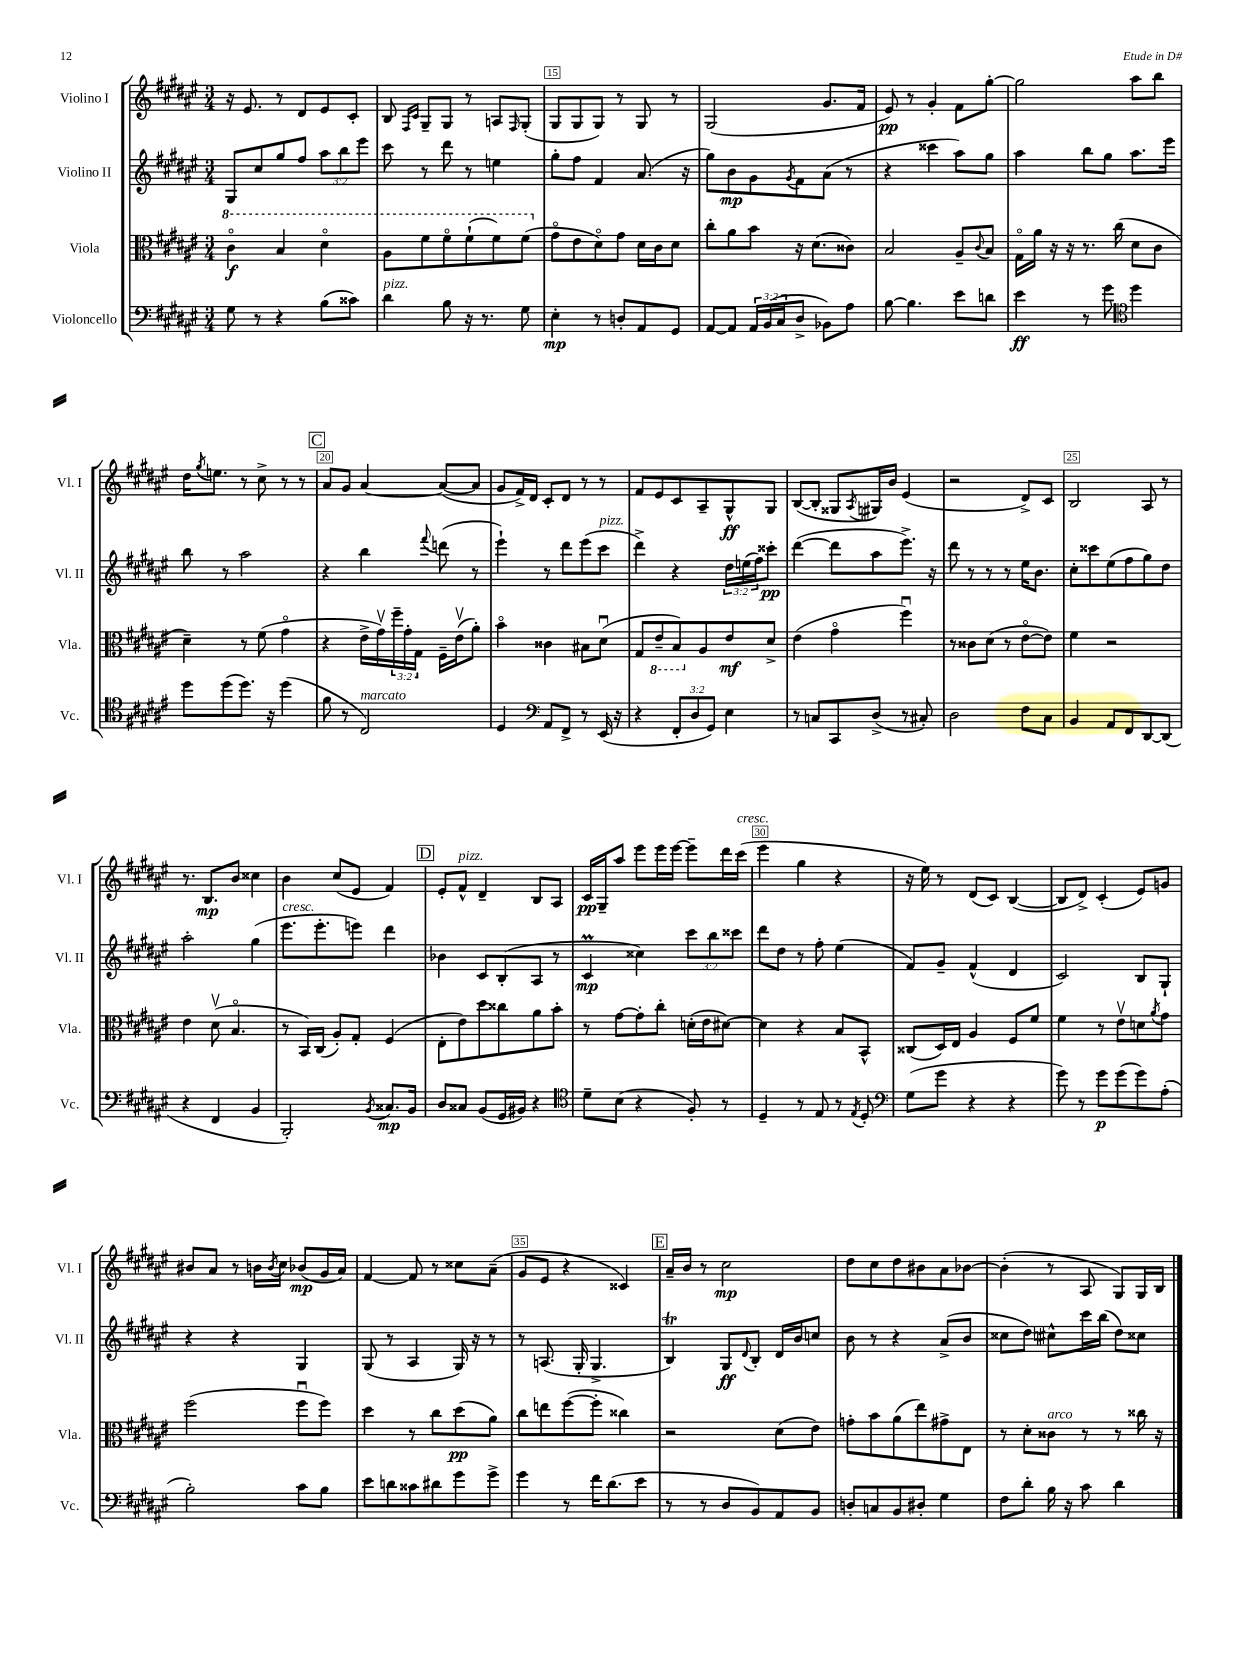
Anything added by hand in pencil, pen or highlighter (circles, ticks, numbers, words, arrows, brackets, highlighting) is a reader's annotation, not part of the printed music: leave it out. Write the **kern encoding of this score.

**kern	**dynam	**kern	**dynam	**kern	**dynam	**kern	**dynam
*part4	*part4	*part3	*part3	*part2	*part2	*part1	*part1
*staff4	*staff4	*staff3	*staff3	*staff2	*staff2	*staff1	*staff1
*I"Violoncello	*	*I"Viola	*	*I"Violino II	*	*I"Violino I	*
*I'Vc.	*	*I'Vla.	*	*I'Vl. II	*	*I'Vl. I	*
*clefF4	*	*clefC3	*	*clefG2	*	*clefG2	*
*k[f#c#g#d#a#e#]	*	*k[f#c#g#d#a#e#]	*	*k[f#c#g#d#a#e#]	*	*k[f#c#g#d#a#e#]	*
*M3/4	*	*M3/4	*	*M3/4	*	*M3/4	*
*	*	*8va	*	*	*	*	*
=13	=13	=13	=13	=13	=13	=13	=13
8G#\	.	4cc#\	f	8G#/L	.	16r	.
.	.	.	.	.	.	8.e#/	.
8r	.	.	.	8cc#/	.	.	.
4r	.	4b/	.	8gg#/	.	8r	.
.	.	.	.	8ff#/J	.	8d#/L	.
(8B\L	.	4dd#\	.	12aa#\L	.	8e#/	.
.	.	.	.	12bb\	.	.	.
8c##X\J)	.	.	.	.	.	8c#'/J	.
.	.	.	.	12eee#\J	.	.	.
=14	=14	=14	=14	=14	=14	=14	=14
!LO:TX:a:i:t=pizz.	!	!	!	!	!	!	!
4d#\	.	8a#\L	.	8ccc#\	.	8B/	.
.	.	.	.	.	.	16qqF#/LL	.
.	.	.	.	.	.	16qqc#/JJ	.
.	.	8ff#\	.	8r	.	8G#~/L	.
8B\	.	8ff#\	.	8ddd#\	.	8G#/J	.
16r	.	(8ff#`\	.	8r	.	8r	.
8.r	.	.	.	.	.	.	.
.	.	8ff#\)	.	4een\	.	8An/L	.
.	.	.	.	.	.	16qqF#/	.
8G#\	.	(8ff#\J	.	.	.	(8G#'/J	.
=15	=15	=15	=15	=15	=15	=15	=15
*	*	*X8va	*	*	*	*	*
4E#'\	mp	8g#\L	.	8gg#'\L	.	8G#/L	.
.	.	8e#\	.	8ff#\J	.	8G#/	.
8r	.	8d#\)	.	4f#/	.	8G#/J)	.
8Dn'/L	.	8g#\J	.	.	.	8r	.
8AA#/	.	16d#\LL	.	(8.a#/	.	8G#/	.
.	.	16c#\J	.	.	.	.	.
8GG#/J	.	8d#\J	.	.	.	8r	.
.	.	.	.	16r	.	.	.
=16	=16	=16	=16	=16	=16	=16	=16
[8AA#/L	.	8cc#'\L	.	8gg#\L)	.	(2G#/	.
8AA#/J]	.	8a#\	.	8b\	mp	.	.
24AA#/LL	.	8b\J	.	8g#\	.	.	.
(24BB/	.	.	.	.	.	.	.
24C#/J	.	.	.	.	.	.	.
.	.	.	.	8qg#/	.	.	.
8D#^/J	.	16r	.	8f#\	.	.	.
.	.	(8.d#\L	.	.	.	.	.
8BB-X\L)	.	.	.	(8a#\J	.	8.g#/L	.
8A#\J	.	8c##X\J)	.	8r	.	.	.
.	.	.	.	.	.	16f#/Jk	.
=17	=17	=17	=17	=17	=17	=17	=17
[8B\	.	2B/	.	4r	.	8e#/)	pp
4.B\]	.	.	.	.	.	8r	.
.	.	.	.	4ccc##X\	.	4g#'/	.
8e#\L	.	8A#~/L	.	8aa#\L)	.	8f#\L	.
.	.	8qqc#/	.	.	.	.	.
8dn\J	.	8B/J	.	8gg#\J	.	[8gg#'\J	.
=18	=18	=18	=18	=18	=18	=18	=18
4e#\	ff	16G#\LL	.	4aa#\	.	2gg#\]	.
.	.	16a#\JJ	.	.	.	.	.
.	.	16r	.	.	.	.	.
.	.	16r	.	.	.	.	.
8r	.	8.r	.	8bb\L	.	.	.
8g#\	.	.	.	8gg#\J	.	.	.
.	.	(16cc#\	.	.	.	.	.
*clefC4	*	*	*	*	*	*	*
4dd#\	.	8d#\L	.	8.aa#\L	.	8aa#\L	.
.	.	8c#\J	.	.	.	8bb\J	.
.	.	.	.	16eee#\Jk	.	.	.
!!LO:LB:g=z
=19	=19	=19	=19	=19	=19	=19	=19
8dd#\L	.	4d#~\)	.	8bb\	.	16dd#\KL	.
.	.	.	.	.	.	8qgg#/	.
.	.	.	.	.	.	8.een\J	.
(8dd#\	.	.	.	8r	.	.	.
8.dd#\J)	.	8r	.	2aa#\	.	8r	.
.	.	(8f#\	.	.	.	8cc#^\	.
16r	.	.	.	.	.	.	.
(4dd#\	.	4g#\	.	.	.	8r	.
.	.	.	.	.	.	8r	.
!!LO:REH:place=s1:t=C
=20	=20	=20	=20	=20	=20	=20	=20
8f#\	.	4r	.	4r	.	8a#/L	.
8r	.	.	.	.	.	8g#/J	.
!LO:TX:a:i:t=marcato	!	!	!	!	!	!	!
2C#/)	.	16e#^\LL	.	4bb\	.	[4a#/	.
.	.	16g#v\)	.	.	.	.	.
.	.	24ff#~\	.	.	.	.	.
.	.	24g#'\	.	.	.	.	.
.	.	24G#\JJ	.	.	.	.	.
.	.	.	.	8qqfff#/	.	.	.
.	.	16F#~\LL	.	(8dddn\	.	(8a#/L_	.
.	.	(16e#v\J	.	.	.	.	.
.	.	8a#'\J)	.	8r	.	8a#/J]	.
=21	=21	=21	=21	=21	=21	=21	=21
4D#/	.	4b\	.	4eee#`\)	.	8g#/L	.
.	.	.	.	.	.	16f#^/L)	.
.	.	.	.	.	.	16d#/JJ	.
*clefF4	*	*	*	*	*	*	*
8AA#/L	.	4c##X\	.	8r	.	8c#'/L	.
8FF#^/J	.	.	.	8ddd#\L	.	8d#/J	.
8r	.	8B#X\L	.	(8eee#\	.	8r	.
!	!	!	!	!LO:TX:a:i:t=pizz.	!	!	!
(16EE#/	.	(8d#u\J	.	8ccc#\J	.	8r	.
16r	.	.	.	.	.	.	.
=22	=22	=22	=22	=22	=22	=22	=22
4r	.	8G#/L	.	4ddd#^\)	.	8f#/L	.
*	*	*8ba	*	*	*	*	*
.	.	8E#~/	.	.	.	8e#/	.
12FF#'/L	.	8BB/)	.	4r	.	8c#/	.
12D#/	.	.	.	.	.	.	.
*	*	*X8ba	*	*	*	*	*
.	.	8A#/	.	.	.	8A#~/	.
12GG#/J)	.	.	.	.	.	.	.
4E#\	.	8e#/	mf	24dd#\LL	.	8G#^^/	ff
.	.	.	.	(24een\	.	.	.
.	.	.	.	24ff#\J)	.	.	.
.	.	8d#^/J	.	8ccc##X'\J	pp	8G#/J	.
=23	=23	=23	=23	=23	=23	=23	=23
8r	.	(4e#\	.	([4ddd#\	.	([8B/L	.
8Cn/L	.	.	.	.	.	8B'/J]	.
8CC#/	.	4g#\	.	8ddd#\L]	.	8G##X/L	.
.	.	.	.	.	.	8qA#/	.
(8D#^/J	.	.	.	8aa#\	.	16G#X/L)	.
.	.	.	.	.	.	16b/JJ	.
8r	.	4ff#u\)	.	8.eee#^\J)	.	(4e#/	.
8C#X'/)	.	.	.	.	.	.	.
.	.	.	.	16r	.	.	.
=24	=24	=24	=24	=24	=24	=24	=24
2D#\	.	8r	.	8ddd#\	.	2r	.
.	.	8c##X\L	.	8r	.	.	.
.	.	(8d#\J	.	8r	.	.	.
.	.	8r	.	8r	.	.	.
8F#\L	.	[8e#\L	.	16ee#\KL	.	8d#^/L)	.
.	.	.	.	8.b\J	.	.	.
8C#\J	.	8e#\J])	.	.	.	8c#/J	.
=25	=25	=25	=25	=25	=25	=25	=25
4BB/	.	4f#\	.	8cc#'\L	.	2B/	.
.	.	.	.	8ccc##X\	.	.	.
8AA#/L	.	2r	.	(8ee#\	.	.	.
8FF#/	.	.	.	8ff#\	.	.	.
[8DD#/	.	.	.	8gg#\)	.	8A#/	.
(8DD#/J]	.	.	.	8dd#\J	.	8r	.
!!LO:LB:g=z
=26	=26	=26	=26	=26	=26	=26	=26
4r	.	4e#\	.	2aa#'\	.	8.r	.
.	.	.	.	.	.	8.B/L	mp
4FF#/	.	(8d#v\	.	.	.	.	.
.	.	4.B/	.	.	.	8b/J	.
4BB/	.	.	.	(4gg#\	.	4cc##X\	.
=27	=27	=27	=27	=27	=27	=27	=27
!	!	!	!	!LO:TX:a:i:t=cresc.	!	!	!
2BBB'/)	.	8r	.	8.eee#\L	.	4b\	.
.	.	16BB/LL)	.	.	.	.	.
.	.	(16C#/JJ	.	8.eee#'\	.	.	.
.	.	8A#'/L)	.	.	.	(8cc#/L	.
.	.	8G#'/J	.	8eeen\J)	.	8e#/J	.
8qBB/	.	.	.	.	.	.	.
8.C##X/L	mp	(4F#/	.	4ddd#\	.	4f#/)	.
16BB/Jk	.	.	.	.	.	.	.
!!LO:REH:place=s1:t=D
=28	=28	=28	=28	=28	=28	=28	=28
8D#/L	.	8E#'\L	.	4b-X\	.	8e#'/L	.
!	!	!	!	!	!	!LO:TX:a:i:t=pizz.	!
8C##X/J	.	8e#\)	.	.	.	8f#^^/J	.
(8BB/L	.	8dd#\	.	8c#/L	.	4d#~/	.
16GG#/L	.	8cc##X\	.	(8B'/	.	.	.
16BB#X/JJ)	.	.	.	.	.	.	.
4r	.	8a#\	.	8A#/J	.	8B/L	.
.	.	8b'\J	.	8r	.	8A#/J	.
=29	=29	=29	=29	=29	=29	=29	=29
*clefC4	*	*	*	*	*	*	*
8d#~\L	.	8r	.	4c#M/	mp	16c#/LL	pp
.	.	.	.	.	.	16G#~/J	.
(8B\J	.	[8g#\L	.	.	.	8aa#/J	.
4r	.	8g#'\]	.	4cc##X\)	.	8eee#\L	.
.	.	8cc#'\J	.	.	.	16eee#\L	.
.	.	.	.	.	.	[16eee#\JJ	.
8F#'/)	.	(16dn'\LL	.	12ccc#\L	.	8eee#~\L]	.
.	.	16e#\J	.	.	.	.	.
.	.	.	.	12bb\	.	.	.
8r	.	[8d#X\J)	.	.	.	16ddd#\L	.
.	.	.	.	12ccc##X\J	.	.	.
!	!	!	!	!	!	!LO:TX:a:i:t=cresc.	!
.	.	.	.	.	.	(16ccc#\JJ	.
=30	=30	=30	=30	=30	=30	=30	=30
4D#~/	.	4d#\]	.	8ddd#\L	.	4eee#\	.
.	.	.	.	8dd#\J	.	.	.
8r	.	4r	.	8r	.	4gg#\	.
8E#/	.	.	.	8ff#'\	.	.	.
8r	.	8B/L	.	(4ee#\	.	4r	.
8qE#/	.	.	.	.	.	.	.
8D#'/	.	8BB^^/J	.	.	.	.	.
=31	=31	=31	=31	=31	=31	=31	=31
*clefF4	*	*	*	*	*	*	*
(8G#\L	.	(8C##X/L	.	8f#/L)	.	16r	.
.	.	.	.	.	.	16ee#\)	.
8g#\J	.	16D#/L)	.	8g#~/J	.	8r	.
.	.	16E#/JJ	.	.	.	.	.
4r	.	4A#/	.	(4f#^^/	.	(8d#/L	.
.	.	.	.	.	.	8c#/J)	.
4r	.	8F#/L	.	4d#/	.	([4B/	.
.	.	8f#/J	.	.	.	.	.
=32	=32	=32	=32	=32	=32	=32	=32
8g#\)	.	4f#\	.	2c#/)	.	8B/L]	.
8r	.	.	.	.	.	8d#^/J)	.
8g#\L	p	8r	.	.	.	(4c#'/	.
(8g#\	.	8e#v\L	.	.	.	.	.
8g#\)	.	8dn\	.	8B/L	.	8e#/L)	.
.	.	8qa#/	.	.	.	.	.
(8A#'\J	.	8g#\J	.	8G#`/J	.	8gn/J	.
!!LO:LB:g=z
=33	=33	=33	=33	=33	=33	=33	=33
2B'\)	.	(2ff#\	.	4r	.	8b#X/L	.
.	.	.	.	.	.	8a#/J	.
.	.	.	.	4r	.	8r	.
.	.	.	.	.	.	16bn\LL	.
.	.	.	.	.	.	8qb/	.
.	.	.	.	.	.	16cc#\JJ	.
8c#\L	.	8ff#u\L	.	4G#/	.	(8b-X/L	mp
8B\J	.	8ff#\J)	.	.	.	16g#/L	.
.	.	.	.	.	.	16a#/JJ)	.
=34	=34	=34	=34	=34	=34	=34	=34
8e#\L	.	4dd#\	.	(8G#/	.	[4f#/	.
8dn\	.	.	.	8r	.	.	.
8c##X\	.	8r	.	4A#/	.	8f#/]	.
8d#X\	.	8cc#\L	.	.	.	8r	.
8g#\	.	(8dd#\	pp	16G#/)	.	8cc##X\L	.
.	.	.	.	16r	.	.	.
8g#^\J	.	8a#\J)	.	8r	.	(8a#~\J	.
=35	=35	=35	=35	=35	=35	=35	=35
4g#\	.	8cc#\L	.	8r	.	8g#/L	.
.	.	8een\	.	(8.An/	.	8e#/J	.
8r	.	([8ff#\	.	.	.	4r	.
.	.	.	.	16G#'/	.	.	.
16f#\KL	.	8ff#'\J]	.	4.G#^/	.	.	.
(8.d#\	.	.	.	.	.	.	.
.	.	4cc##X\)	.	.	.	4c##X/)	.
8e#\J	.	.	.	.	.	.	.
!!LO:REH:place=s1:t=E
=36	=36	=36	=36	=36	=36	=36	=36
8r	.	2r	.	4BT/)	.	16a#~/LL	.
.	.	.	.	.	.	16b/JJ	.
8r	.	.	.	.	.	8r	.
8D#/L	.	.	.	8G#/L	ff	2cc#\	mp
.	.	.	.	8qqd#/	.	.	.
8BB/)	.	.	.	8B'/J	.	.	.
8AA#/	.	(8d#\L	.	16d#/LL	.	.	.
.	.	.	.	16b/J	.	.	.
8BB/J	.	8e#\J)	.	8ccn/J	.	.	.
=37	=37	=37	=37	=37	=37	=37	=37
8Dn'/L	.	8gn'\L	.	8b\	.	8dd#\L	.
8Cn/	.	8b\	.	8r	.	8cc#\	.
8BB/	.	(8a#\	.	4r	.	8dd#\	.
8D#X'/J	.	8ee#\)	.	.	.	8b#X\	.
4G#\	.	8g#X^\	.	(8a#^/L	.	8a#\	.
.	.	8E#\J	.	8b/J	.	[8b-X\J	.
=38	=38	=38	=38	=38	=38	=38	=38
8F#\L	.	8r	.	8cc##X\L	.	(4b-'\]	.
8d#'\J	.	8d#'\L	.	8dd#\J)	.	.	.
!	!	!LO:TX:a:i:t=arco	!	!	!	!	!
16B\	.	8c##X\J	.	8cc#X^^\L	.	8r	.
16r	.	.	.	.	.	.	.
8c#\	.	8r	.	16ccc#\L	.	8A#/	.
.	.	.	.	(16bb\JJ	.	.	.
4d#\	.	8r	.	8dd#\L)	.	8G#/L)	.
.	.	16cc##X\	.	8cc##X\J	.	16G#/L	.
.	.	16r	.	.	.	16B/JJ	.
==	==	==	==	==	==	==	==
*-	*-	*-	*-	*-	*-	*-	*-
